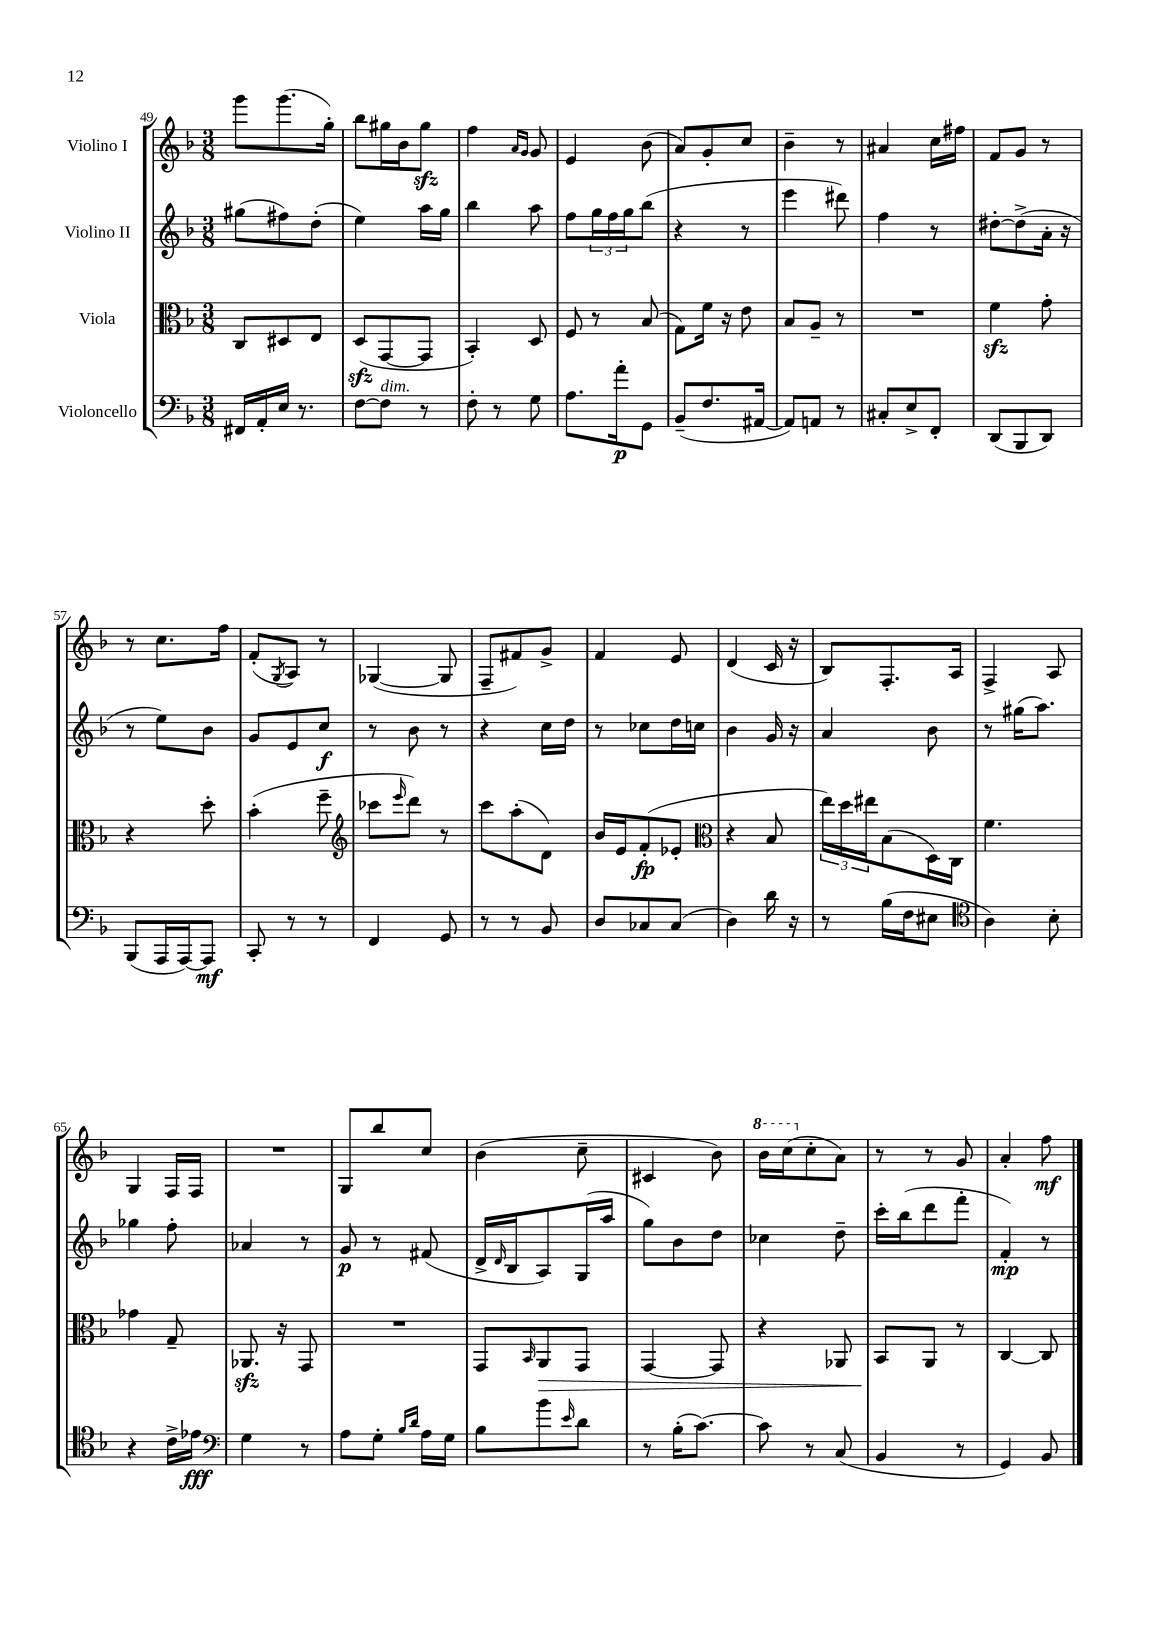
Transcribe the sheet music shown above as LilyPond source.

<<
\new StaffGroup <<
\new Staff = "s0" \with { instrumentName = "Violino I" } {
    \clef treble \key f \major \numericTimeSignature \time 3/8
    g'''8 g'''8.( g''16-.) |
    bes''8 gis''16 bes'16 gis''8\sfz |
    f''4 \grace { a'16 g'16 } g'8 |
    e'4 bes'8( |
    a'8) g'8-. c''8 |
    bes'4-- r8 |
    ais'4 c''16 fis''16 |
    f'8 g'8 r8 |
    r8 c''8. f''16 |
    f'8-.( \acciaccatura { g8 } a8) r8 |
    ges4~( ges8 |
    f8-- fis'8) g'8-> |
    f'4 e'8 |
    d'4( c'16 r16 |
    bes8) f8.-. a16 |
    f4-> a8 |
    g4 f16 f16 |
    R4. |
    g8 bes''8 c''8 |
    bes'4( c''8-- |
    cis'4 bes'8) |
    \ottava #1 bes''16 c'''16( \ottava #0 c''8-. a'8) |
    r8 r8 g'8 |
    a'4-. f''8\mf \bar "|." |
}
\new Staff = "s1" \with { instrumentName = "Violino II" } {
    \clef treble \key f \major \numericTimeSignature \time 3/8
    gis''8( fis''8) d''8-.( |
    e''4) a''16 g''16 |
    bes''4 a''8 |
    f''8 \tuplet 3/2 { g''16 f''16 g''16 } bes''8( |
    r4 r8 |
    e'''4 dis'''8) |
    f''4 r8 |
    dis''8~-. dis''8->( a'16-. r16 |
    r8 e''8) bes'8 |
    g'8 e'8 c''8\f |
    r8 bes'8 r8 |
    r4 c''16 d''16 |
    r8 ces''8 d''16 c''16 |
    bes'4 g'16 r16 |
    a'4 bes'8 |
    r8 gis''16( a''8.) |
    ges''4 f''8-. |
    aes'4 r8 |
    g'8\p r8 fis'8( |
    d'16-> \grace { d'16 } bes16 a8) g16( a''16 |
    g''8) bes'8 d''8 |
    ces''4 d''8-- |
    c'''16-. bes''16( d'''8 f'''8-. |
    f'4-.\mp) r8 \bar "|." |
}
\new Staff = "s2" \with { instrumentName = "Viola" } {
    \clef alto \key f \major \numericTimeSignature \time 3/8
    c8 dis8 e8 |
    d8\sfz( g,8~ g,8 |
    bes,4-.) d8 |
    f8 r8 bes8( |
    g8) f'16 r16 e'8 |
    bes8 a8-- r8 |
    R4. |
    f'4\sfz g'8-. |
    r4 d''8-. |
    bes'4-.( f''8-- |
    \clef treble ces'''8 \grace { e'''16 } d'''8) r8 |
    c'''8 a''8-.( d'8) |
    bes'16 e'16 f'8-.\fp( ees'8-. |
    \clef alto r4 bes8 |
    \tuplet 3/2 { e''16) d''16 eis''16 } bes8( d16) c16 |
    f'4. |
    ges'4 g8-- |
    aes,8.\sfz r16 g,8 |
    R4. |
    g,8 \grace { bes,16 } a,8\> g,8 |
    g,4~ g,8 |
    r4 aes,8 |
    bes,8\! a,8 r8 |
    c4~ c8 \bar "|." |
}
\new Staff = "s3" \with { instrumentName = "Violoncello" } {
    \clef bass \key f \major \numericTimeSignature \time 3/8
    fis,16 a,16-. e16 r8. |
    f8~ f8^\markup { \italic "dim." } r8 |
    f8-. r8 g8 |
    a8. a'16-.\p g,8 |
    bes,8--( f8. ais,16~ |
    ais,8) a,8 r8 |
    cis8-. e8-> f,8-. |
    d,8( bes,,8 d,8) |
    bes,,8( a,,16 a,,16~) a,,8\mf |
    c,8-. r8 r8 |
    f,4 g,8 |
    r8 r8 bes,8 |
    d8 ces8 ces8( |
    d4) d'16 r16 |
    r8 bes16( f16 eis8 |
    \clef tenor a4) bes8-. |
    r4 c'16-> ees'16\fff |
    \clef bass g4 r8 |
    a8 g8-. \grace { bes16 d'16 } a16 g16 |
    bes8 bes'8 \grace { e'16 } d'8 |
    r8 bes16-.( c'8.~) |
    c'8 r8 c8( |
    bes,4 r8 |
    g,4) bes,8 \bar "|." |
}
>>
>>
\layout { \context { \Score currentBarNumber = #49 } }
